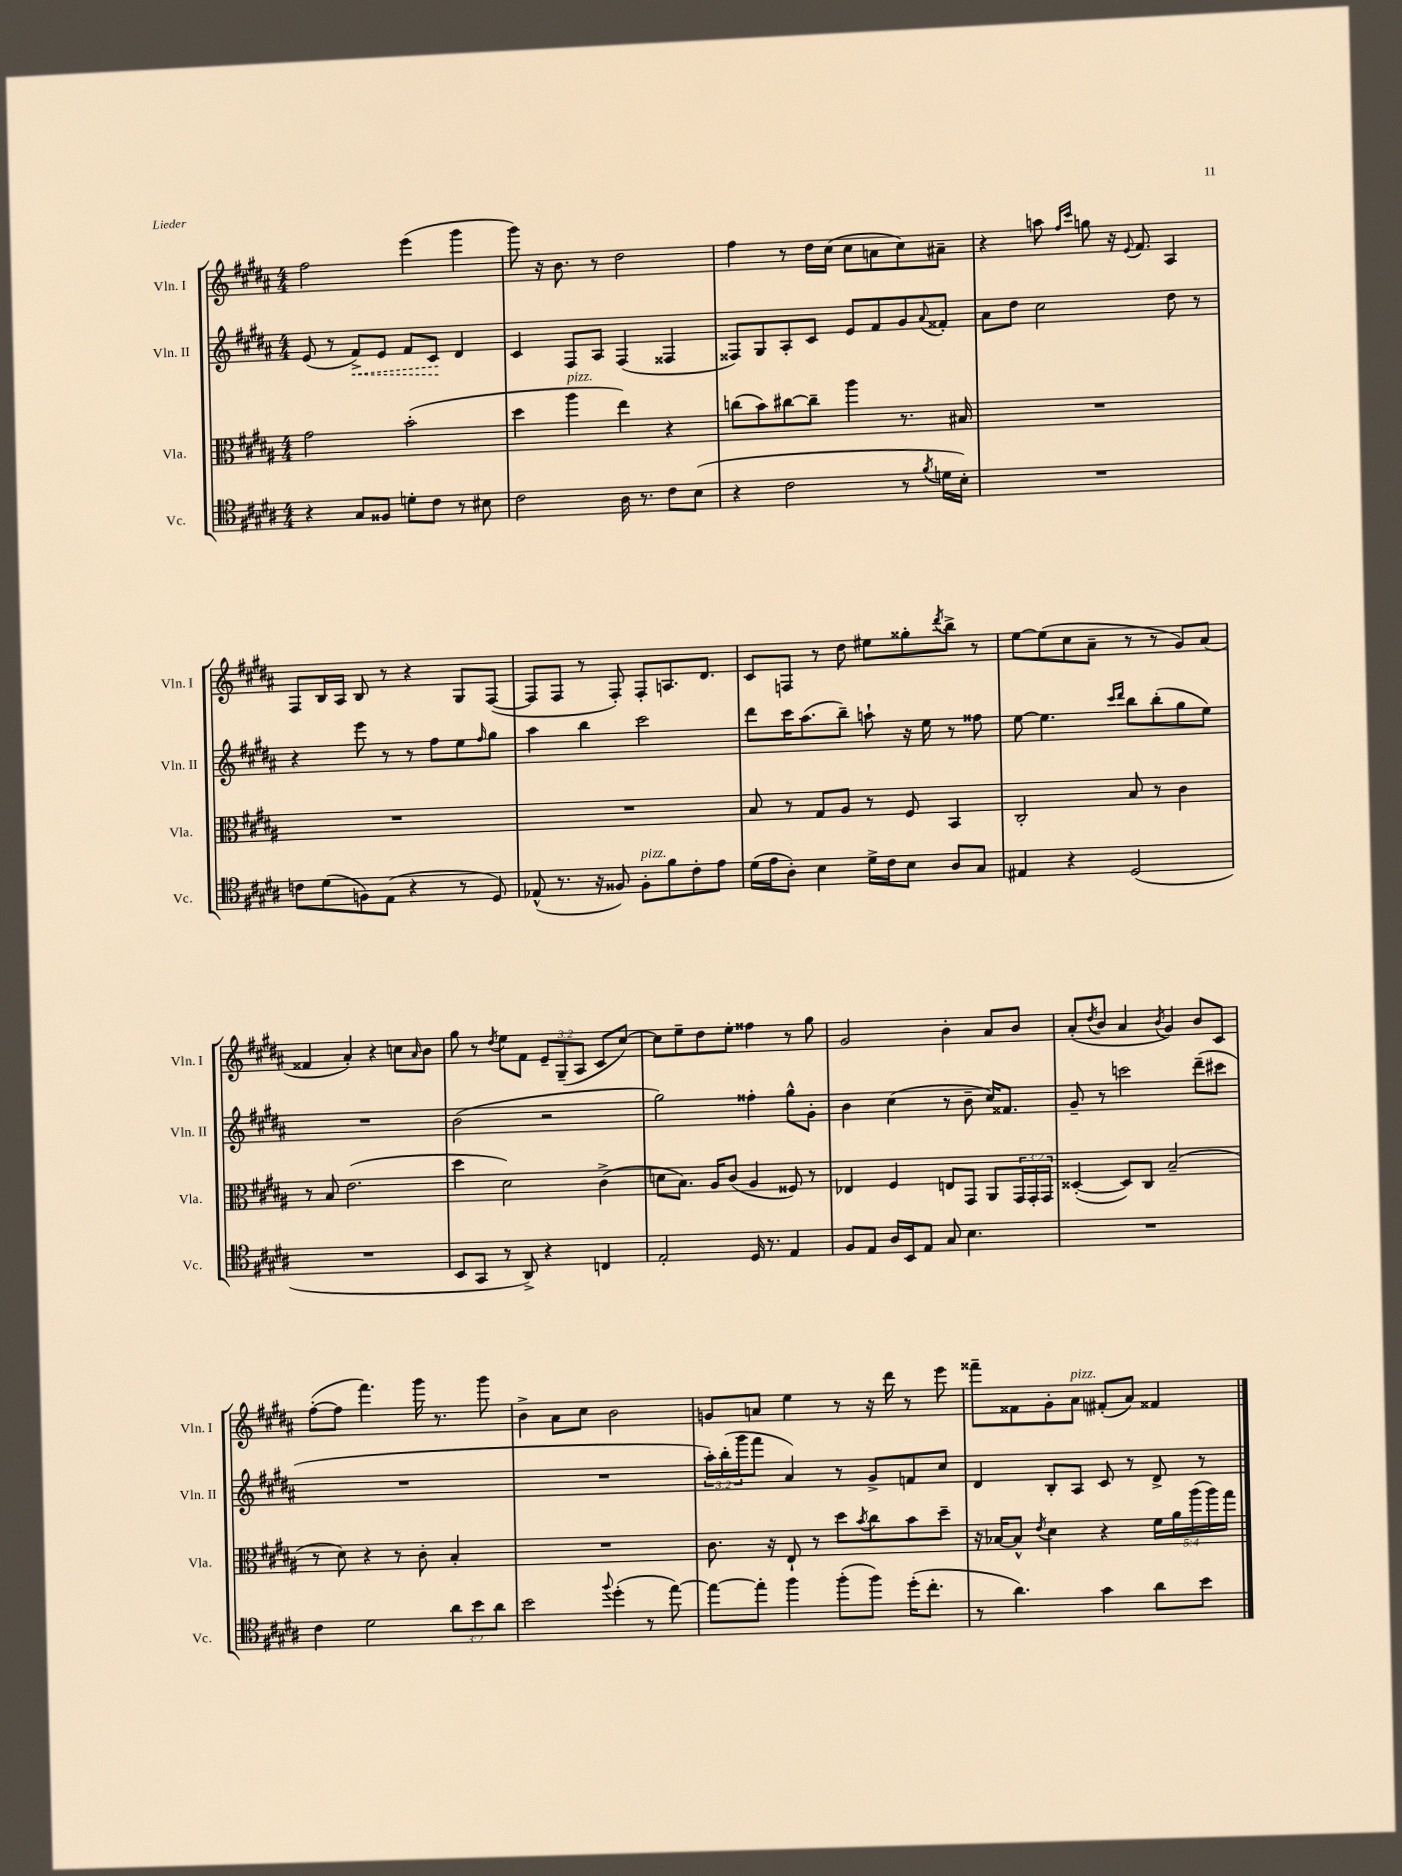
<<
\new StaffGroup <<
\new Staff = "s0" \with { instrumentName = "Vln. I" shortInstrumentName = "Vln. I" } {
    \clef treble \key b \major \numericTimeSignature \time 4/4 \override Staff.TupletNumber.text = #tuplet-number::calc-fraction-text
    fis''2 e'''4( gis'''4 |
    gis'''8) r16 b'8. r8 dis''2 |
    fis''4 r8 dis''16 cis''16( cis''8 a'8 cis''8) ais'8-- |
    r4 a''8 \grace { fis''16 cis'''16 } g''8 r16 \appoggiatura { e'8 } fis'8. ais4 |
    fis8 b16 ais16 b8 r8 r4 gis8 fis8~( |
    fis8 fis8 r8 fis8-.) fis8-. a8. dis'8. |
    cis'8 f8 r8 dis''8 eis''8 gisis''8-. \acciaccatura { dis'''8 } b''8-> r8 |
    e''8~ e''8( cis''8 ais'8-- r8 r8 gis'8) ais'8( |
    fisis'4 ais'4-.) r4 c''8 \grace { ais'16 } b'8 |
    gis''8 r8 \acciaccatura { dis''8 } e''8 fis'8 \tuplet 3/2 { e'8-- gis8--( ais8 } cis'8 cis''8~) |
    cis''8 e''8-- dis''8 e''8-. fisis''4 r8 gis''8 |
    gis'2 b'4-. ais'8 b'8 |
    ais'8-.( \acciaccatura { dis''8 } b'8 ais'4 \acciaccatura { b'8 } gis'4) b'8 cis'8 |
    fis''8~-.( fis''8 fis'''4.) gis'''16 r8. gis'''8 |
    b'4-> ais'8 cis''8 b'2 |
    g'8 a'8 e''4 r8 r16 dis'''16 r8 e'''8 |
    fisis'''8-- fisis'8 gis'8-. ais'8^\markup { \italic "pizz." } fis'8-.( ais'8) fisis'4 \bar "|." |
}
\new Staff = "s1" \with { instrumentName = "Vln. II" shortInstrumentName = "Vln. II" } {
    \clef treble \key b \major \numericTimeSignature \time 4/4 \override Staff.TupletNumber.text = #tuplet-number::calc-fraction-text
    e'8( r8 \once \override Hairpin.style = #'dashed-line fis'8->\<) e'8 fis'8 cis'8\! dis'4 |
    cis'4 fis8 ais8 fis4( fisis4 |
    fisis8) gis8 ais8-. cis'8 e'8 fis'8 gis'8 \appoggiatura { ais'8 } fisis'8-. |
    ais'8 dis''8 cis''2 dis''8 r8 |
    r4 e'''8 r8 r8 fis''8 e''8 \grace { fis''16 } gis''8 |
    ais''4 b''4 cis'''2 |
    dis'''8 cis'''16 ais''8.( b''8--) a''8-! r16 e''16 r8 fisis''8 |
    e''8~ e''4. \grace { cis'''16 dis'''16 } b''8 b''8-.( gis''8 e''8) |
    R1 |
    b'2( r2 |
    gis''2) fisis''4-. gis''8-^ gis'8-. |
    b'4 cis''4( r8 b'8-- cis''16) fisis'8. |
    gis'8-- r8 c'''2 dis'''8--( cis'''8 |
    R1 |
    R1 |
    \tuplet 3/2 { ais''16-.) b''16-.( gis'''16 } fis'''8 ais'4) r8 gis'8-> f'8 cis''8 |
    dis'4 b8-. ais8 cis'8 r8 dis'8-> r8 \bar "|." |
}
\new Staff = "s2" \with { instrumentName = "Vla." shortInstrumentName = "Vla." } {
    \clef alto \key b \major \numericTimeSignature \time 4/4 \override Staff.TupletNumber.text = #tuplet-number::calc-fraction-text
    gis'2 b'2-.( |
    dis''4 ais''4^\markup { \italic "pizz." } e''4) r4 |
    c''8( b'8) cis''8~ cis''8-- ais''4 r8. bis16 |
    R1 |
    R1 |
    R1 |
    b8 r8 gis8 ais8 r8 fis8 b,4 |
    cis2-. b8 r8 cis'4 |
    r8 b8 e'2.( |
    dis''4 dis'2) cis'4->( |
    d'8 b8.) ais16 cis'8( ais4 fisis8) r8 |
    ees4 fis4 e8 gis,8 ais,8 \tuplet 3/2 { gis,16 gis,16-. gis,16 } |
    disis4~-.( disis8) cis8 b2--( |
    r8 dis'8) r4 r8 cis'8-. b4-. |
    R1 |
    cis'8. r16 e8-! r8 dis''8 \acciaccatura { b'8 } cis''8 b'8 dis''8-- |
    r16 bes16~ bes8-^ \acciaccatura { e'8 } dis'4 r4 \tuplet 5/4 { fis'16 ais'16 ais''16( ais''16) gis''16 } \bar "|." |
}
\new Staff = "s3" \with { instrumentName = "Vc." shortInstrumentName = "Vc." } {
    \clef tenor \key b \major \numericTimeSignature \time 4/4 \override Staff.TupletNumber.text = #tuplet-number::calc-fraction-text
    r4 gis8 fisis8 d'8-. cis'8 r8 bis8 |
    cis'2 ais16 r8. cis'8 b8( |
    r4 cis'2 r8 \acciaccatura { fis'8 } d'16 b16-.) |
    R1 |
    c'8 dis'8( f8) e8( r4 r8 dis8) |
    ees8-^( r8. r16 fisis8) fisis8-.^\markup { \italic "pizz." } fis'8 cis'8-. e'8 |
    dis'16( e'16 ais8-.) b4 dis'16-> cis'16 b8 ais8 gis8 |
    eis4 r4 dis2( |
    R1 |
    b,8 gis,8 r8 ais,8->) r4 c4 |
    e2-. dis16 r8. e4 |
    fis8 e8 ais16 b,16 e8 gis8 b4. |
    R1 |
    cis'4 dis'2 \tuplet 3/2 { ais'8 b'8 ais'8 } |
    b'2 \appoggiatura { fis''8 } dis''4-.( r8 e''8~) |
    e''8~ e''8-. fis''4 fis''8-.( fis''8) dis''16-.( cis''8.-. |
    r8 ais'4.) gis'4 ais'8 b'8 \bar "|." |
}
>>
>>
\layout { \context { \Score \remove "Bar_number_engraver" } }
